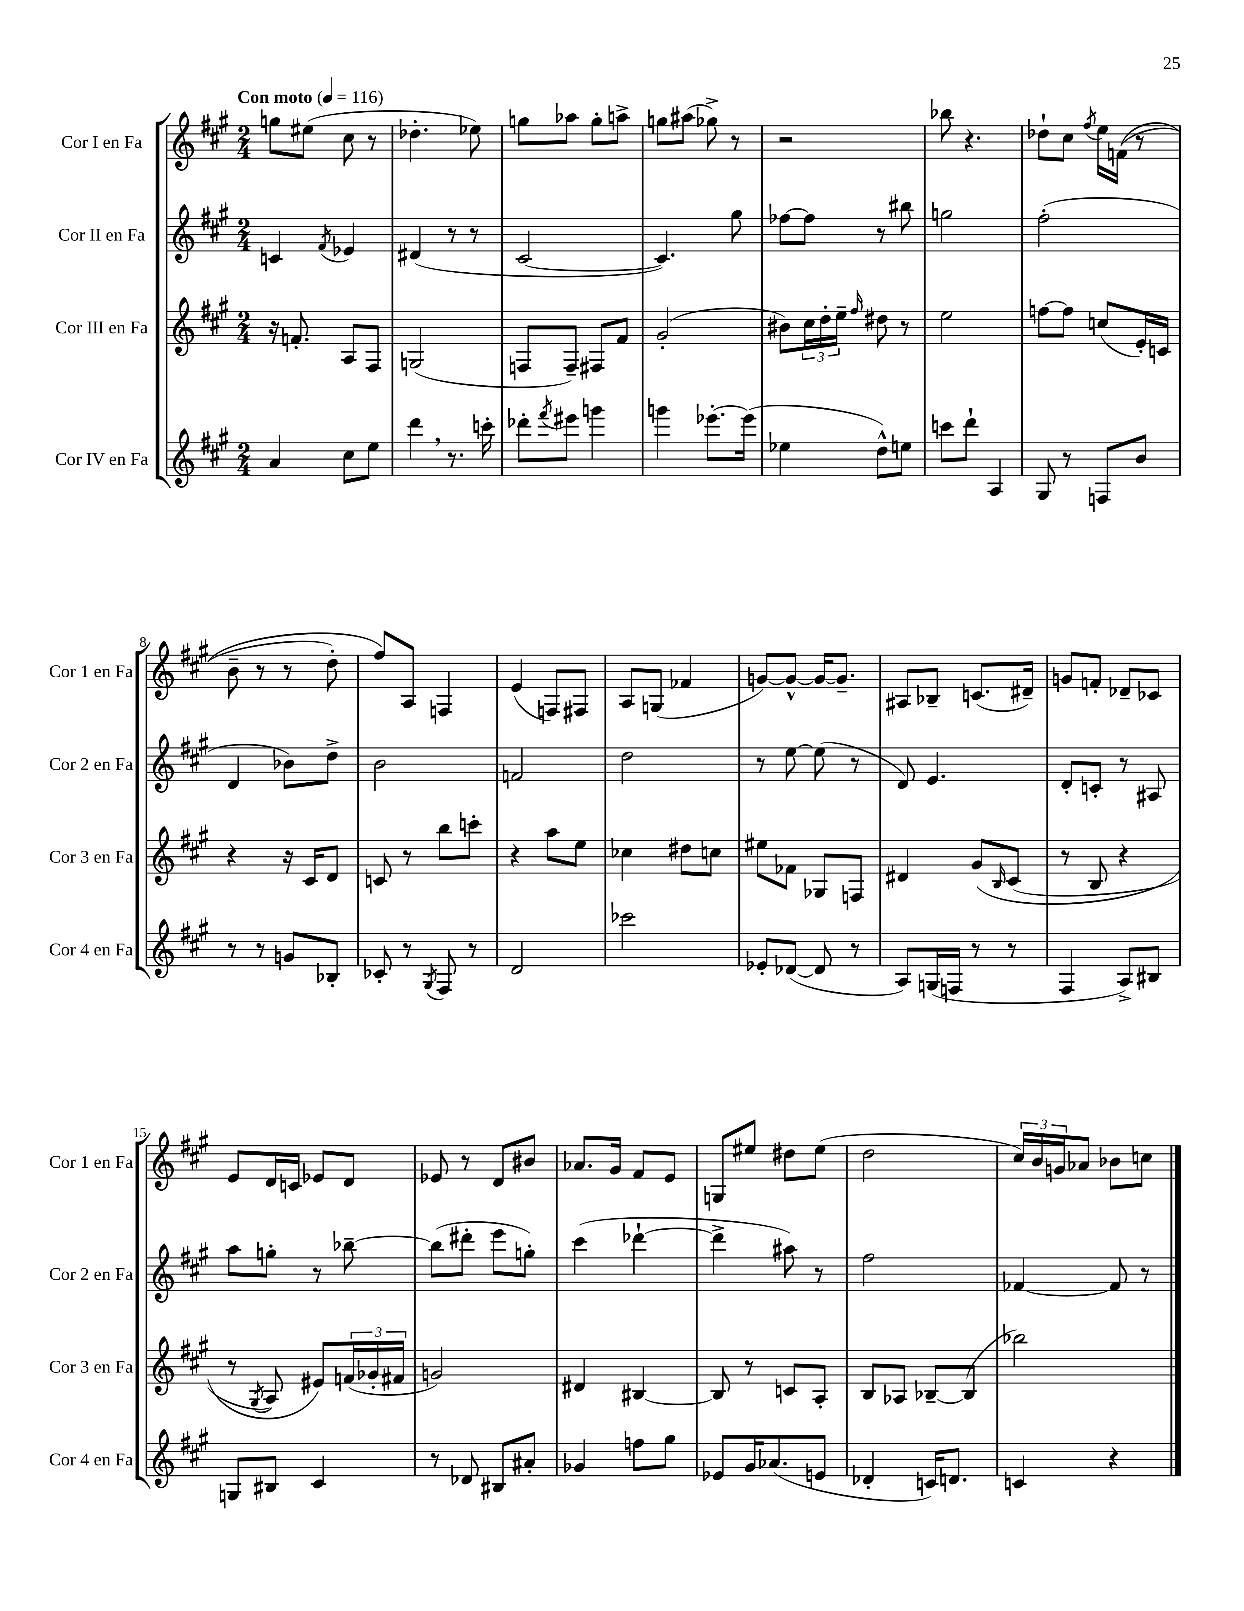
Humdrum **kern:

**kern	**kern	**kern	**kern
*part4	*part3	*part2	*part1
*staff4	*staff3	*staff2	*staff1
*I"Cor IV en Fa	*I"Cor III en Fa	*I"Cor II en Fa	*I"Cor I en Fa
*I'Cor 4 en Fa	*I'Cor 3 en Fa	*I'Cor 2 en Fa	*I'Cor 1 en Fa
*clefG2	*clefG2	*clefG2	*clefG2
*k[f#c#g#]	*k[f#c#g#]	*k[f#c#g#]	*k[f#c#g#]
*M2/4	*M2/4	*M2/4	*M2/4
*MM116	*MM116	*MM116	*MM116
=1	=1	=1	=1
!	!	!	!LO:TX:a:B:t=Con moto
4a/	16r	4cn/	8ggn\L
.	8.fn'/	.	.
.	.	.	(8ee#X\J
.	.	8qf#/	.
8cc#\L	8A/L	4e-X/	8cc#\
8ee\J	8F#/J	.	8r
=2	=2	=2	=2
4ddd,\	(2Gn/	(4d#X/	4.dd-X'\
8.r	.	8r	.
.	.	8r	8ee-X\)
16cccn'\	.	.	.
=3	=3	=3	=3
8ddd-X'\L	8Fn/L	[2c#/	8ggn\L
8qfff#/	.	.	.
8eee#X\J	8F~/J)	.	8aa-X\J
4gggn\	8F#X/L	.	8gg'\L
.	8f#/J	.	8aan^\J
=4	=4	=4	=4
4gggn\	(2g#'/	4.c#/])	8ggn\L
.	.	.	(8aa#X\J
[8.eee-X'\L	.	.	8gg-X^\)
.	.	8gg#\	8r
(16eee-\Jk]	.	.	.
=5	=5	=5	=5
4ee-X\	8b#X\L)	[8ff-X\L	2r
.	24cc#\L	8ff-\J]	.
.	24dd'\	.	.
.	24ee~\JJ	.	.
.	16qqff#/	.	.
8dd^^\L)	8dd#X\	8r	.
8een\J	8r	8bb#X\	.
=6	=6	=6	=6
8cccn\L	2ee\	2ggn\	8bb-X\
8ddd`\J	.	.	4.r
4A/	.	.	.
=7	=7	=7	=7
8G#/	[8ffn\L	(2ff#'\	8dd-X`\L
8r	8ff\J]	.	8cc#\J
.	.	.	8qff#/
8Fn/L	(8ccn/L	.	16ee\LL
.	.	.	((16fn\JJ
8b/J	16e'/L)	.	8r
.	16cn/JJ	.	.
!!LO:LB:g=z
=8	=8	=8	=8
8r	4r	4d/	8b~\
8r	.	.	8r
8gn/L	16r	8b-X\L)	8r
.	16c#/KL	.	.
8B-X'/J	8d/J	8dd^\J	8dd'\)
=9	=9	=9	=9
8c-X'/	8cn/	2b\	8ff#/L)
8r	8r	.	8A/J
8qG#/	.	.	.
8F#/	8bb\L	.	4Fn/
8r	8cccn'\J	.	.
=10	=10	=10	=10
2d/	4r	2fn/	(4e/
.	8aa\L	.	8Fn/L)
.	8ee\J	.	8F#X/J
=11	=11	=11	=11
2ccc-X\	4cc-X\	2dd\	8A/L
.	.	.	(8Gn/J
.	8dd#X\L	.	4f-X/
.	8ccn\J	.	.
=12	=12	=12	=12
8e-X'/L	8ee#X\L	8r	[8gn/L)
([8d-X/J	8f-X\J	[8ee\	8g^^/J_
8d-/]	8G-X/L	(8ee\]	16g/KL_
.	.	.	8.g~/J]
8r	8Fn/J	8r	.
=13	=13	=13	=13
8A/L)	4d#X/	8d/)	8A#X/L
(16Gn/L	.	4.e/	8B-X~/J
16Fn/JJ	.	.	.
8r	(8g#/L	.	(8.cn/L
.	16qqB/	.	.
8r	(8c#/J	.	.
.	.	.	16d#X~/Jk)
=14	=14	=14	=14
4F#/	8r	8d'/L	8gn/L
.	8B/	8cn'/J	8fn'/J
8A^/L)	4r	8r	8d-X~/L
8B#X/J	.	8A#X/	8c-X/J
!!LO:LB:g=z
=15	=15	=15	=15
8Gn/L	8r	8aa\L	8e/L
.	8qG#/	.	.
8B#X/J	8A/)	8ggn'\J	16d/L
.	.	.	16cn/JJ
4c#/	8e#X/L)	8r	8e-X/L
.	(24fn/L	[8bb-X~\	8d/J
.	24g-X'/	.	.
.	24f#X/JJ	.	.
=16	=16	=16	=16
8r	2gn/)	(8bb-\L]	8e-X/
8d-X/	.	8ddd#X'\J	8r
8B#X/L	.	8eee\L	8d/L
8a#X'/J	.	8ggn'\J)	8b#X/J
=17	=17	=17	=17
4g-X/	4d#X/	(4ccc#\	8.a-X/L
.	.	.	16g#/Jk
8ffn\L	[4B#X/	[4ddd-X`\	8f#/L
8gg#\J	.	.	8e/J
=18	=18	=18	=18
8e-X/L	8B#/]	4ddd-^\]	8Gn/L
16g#/K	8r	.	8ee#X/J
(8.a-X/	.	.	.
.	8cn/L	8aa#X\)	8dd#X\L
8en/J	8A'/J	8r	(8ee#\J
=19	=19	=19	=19
4d-X'/	8B/L	2ff#\	2dd\
.	8A-X/J	.	.
16cn/KL)	[8B-X~/L	.	.
8.dn/J	.	.	.
.	(8B-/J]	.	.
=20	=20	=20	=20
4cn/	2bb-X\)	[4f-X/	24cc#/LL)
.	.	.	24b/
.	.	.	24gn/J
.	.	.	8a-X/J
4r	.	8f-/]	8b-X\L
.	.	8r	8ccn\J
==	==	==	==
*-	*-	*-	*-
